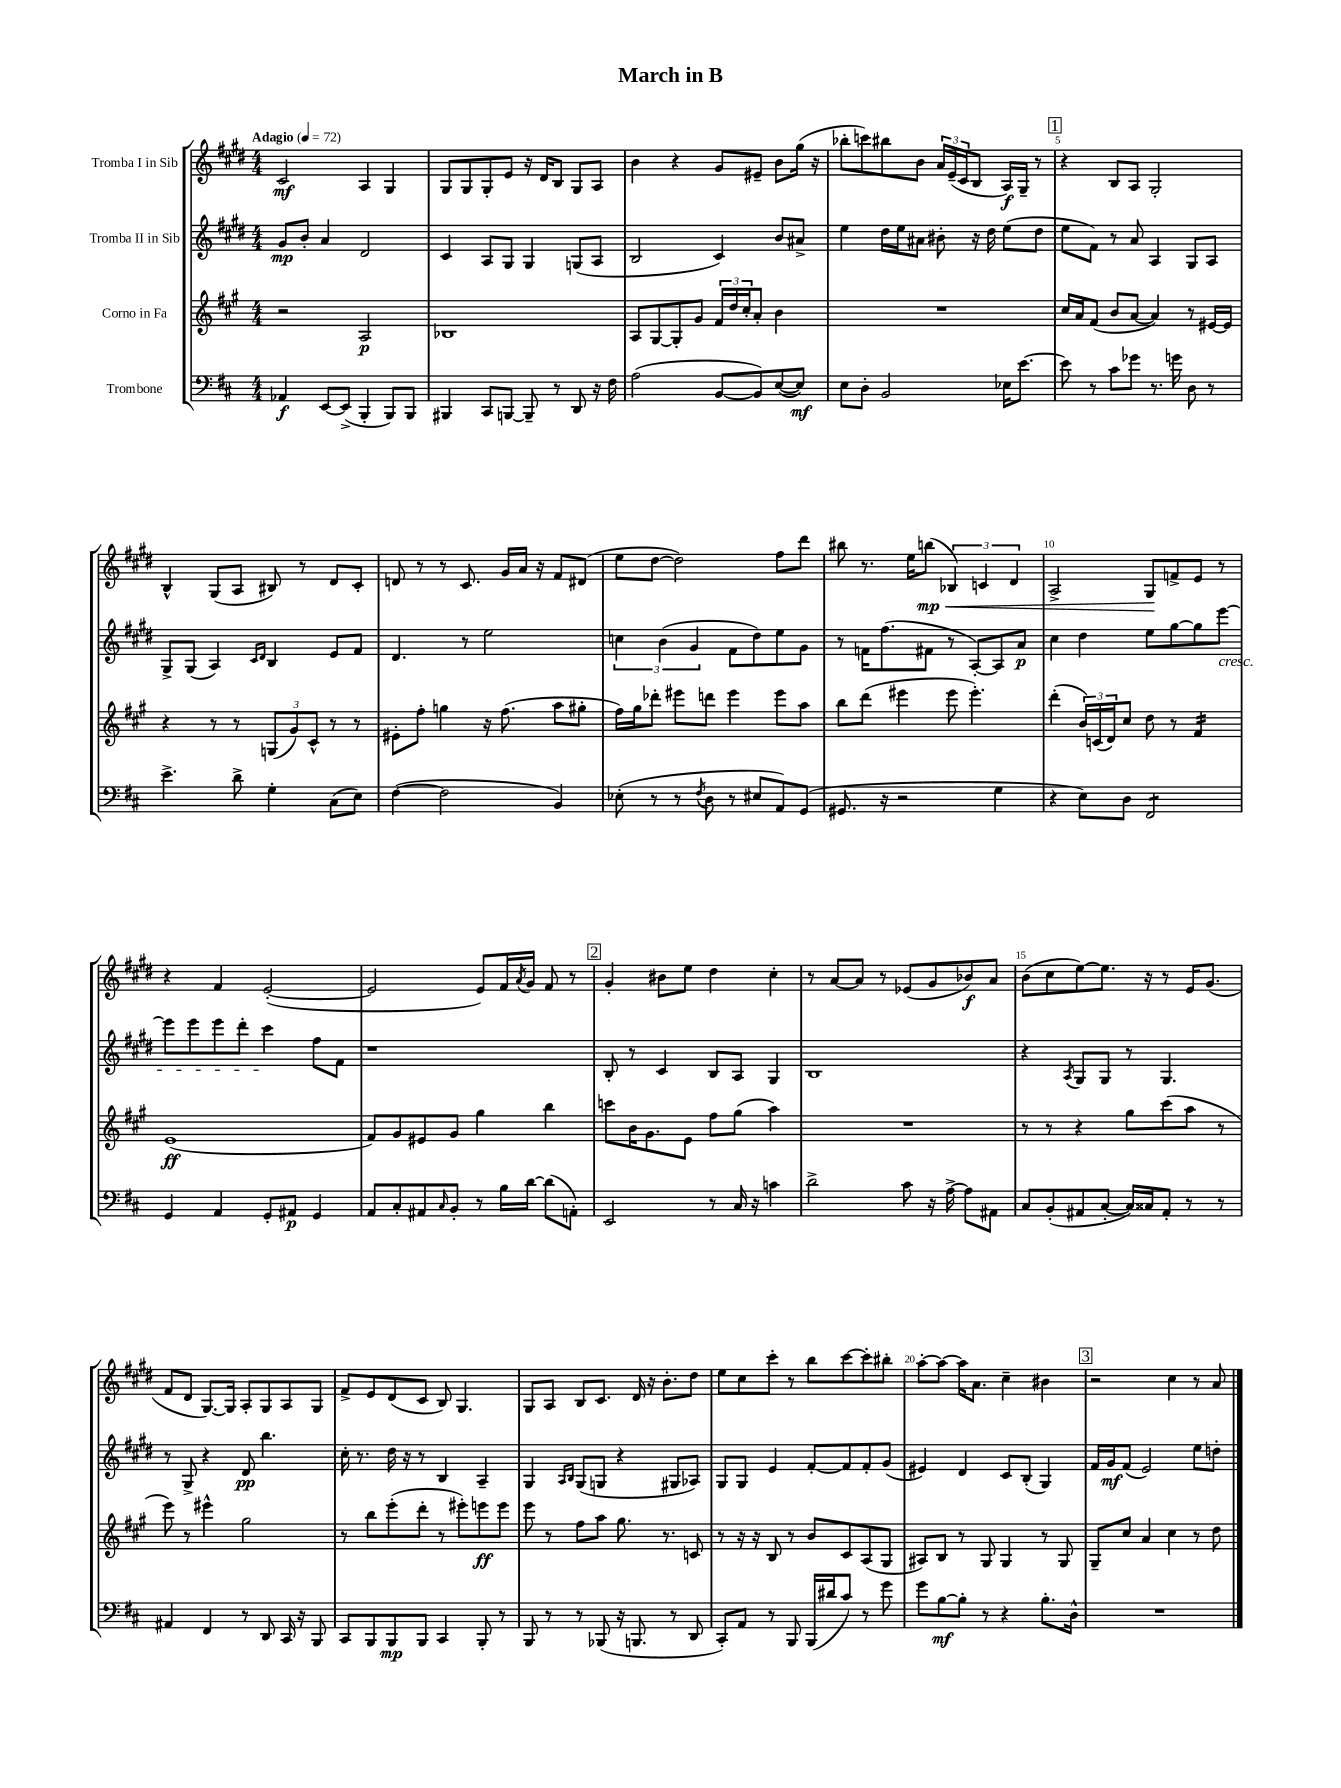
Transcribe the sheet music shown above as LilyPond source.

\header { title = "March in B" }
<<
\new StaffGroup <<
\new Staff = "s0" \with { instrumentName = "Tromba I in Sib" } {
    \clef treble \key e \major \numericTimeSignature \time 4/4 \tempo "Adagio" 4 = 72
    cis'2\mf a4 gis4 |
    gis8 gis8 gis8-. e'8 r16 dis'16 b8 gis8 a8 |
    b'4 r4 gis'8 eis'8-- b'8 gis''16( r16 |
    bes''8-. c'''8) bis''8 b'8 \tuplet 3/2 { a'16 e'16--( cis'16 } b8 a16\f) gis16-- r8 |
    \mark \markup { \box "1" } r4 b8 a8 gis2-. |
    b4-^ gis8( a8 bis8) r8 dis'8 cis'8-. |
    d'8 r8 r8 cis'8. gis'16 a'16 r16 fis'8 dis'8( |
    e''8 dis''8~ dis''2) fis''8 dis'''8 |
    bis''8 r8. e''16 b''8\mp\<( \tuplet 3/2 { bes4) c'4 dis'4 } |
    a2-> gis8\! f'8-> e'8 r8 |
    r4 fis'4 e'2~-.( |
    e'2 e'8) fis'16 \acciaccatura { a'8 } gis'16 fis'8 r8 |
    \mark \markup { \box "2" } gis'4-. bis'8 e''8 dis''4 cis''4-. |
    r8 a'8~ a'8 r8 ees'8( gis'8 bes'8\f) a'8 |
    b'8( cis''8 e''8~) e''8. r16 r8 e'16 gis'8.( |
    fis'8 dis'8 gis8.~) gis16 a8-. gis8 a8 gis8 |
    fis'8-> e'8 dis'8( cis'8 b8) gis4. |
    gis8 a8 b8 cis'8. dis'16 r16 b'8.-. dis''8 |
    e''8 cis''8 cis'''8-. r8 b''8 cis'''8~ cis'''8-. bis''8-. |
    a''8~-. a''8~ a''16 a'8. cis''4-- bis'4 |
    \mark \markup { \box "3" } r2 cis''4 r8 a'8 \bar "|." |
}
\new Staff = "s1" \with { instrumentName = "Tromba II in Sib" } {
    \clef treble \key e \major \numericTimeSignature \time 4/4
    gis'8\mp b'8-. a'4 dis'2 |
    cis'4 a8 gis8 gis4 g8( a8 |
    b2 cis'4) b'8 ais'8-> |
    e''4 dis''16 e''16 ais'8 bis'8-. r16 dis''16 e''8( dis''8 |
    \mark \markup { \box "1" } e''8 fis'8) r8 a'8 a4 gis8 a8 |
    gis8-> gis8( a4) \grace { cis'16 dis'16 } b4 e'8 fis'8 |
    dis'4. r8 e''2 |
    \tuplet 3/2 { c''4 b'4( gis'4 } fis'8 dis''8) e''8 gis'8 |
    r8 f'16 fis''8.( fis'8 r8 a8~-.) a8 a'8\p |
    cis''4 dis''4 e''8 gis''8~ gis''8 e'''8~\cresc |
    e'''8 e'''8 e'''8 dis'''8-. cis'''4\! fis''8 fis'8 |
    r1 |
    \mark \markup { \box "2" } b8-. r8 cis'4 b8 a8 gis4 |
    b1 |
    r4 \acciaccatura { a8 } gis8 gis8 r8 gis4. |
    r8 gis8-> r4 dis'8\pp b''4. |
    cis''16-. r8. dis''16 r16 r8 b4 a4-- |
    gis4 \grace { a16 b16 } gis8( g8 r4 gis8 aes8) |
    gis8 gis8 e'4 fis'8~-. fis'8 fis'8-. gis'8( |
    eis'4) dis'4 cis'8 b8-.( gis4) |
    \mark \markup { \box "3" } fis'16 gis'16\mf fis'8( e'2) e''8 d''8-. \bar "|." |
}
\new Staff = "s2" \with { instrumentName = "Corno in Fa" } {
    \clef treble \key a \major \numericTimeSignature \time 4/4
    r2 a2\p |
    bes1 |
    a8 gis8~ gis8-. gis'8 \tuplet 3/2 { fis'16 d''16 cis''16-. } a'8-. b'4 |
    R1 |
    \mark \markup { \box "1" } cis''16 a'16 fis'8( b'8 a'8~ a'4) r8 eis'16~ eis'16 |
    r4 r8 r8 \tuplet 3/2 { g8( gis'8) cis'8-^ } r8 r8 |
    eis'8-. fis''8-. g''4 r16 fis''8.( a''8 gis''8-. |
    fis''16) gis''16 des'''8-. eis'''8 d'''8 eis'''4 eis'''8 a''8 |
    b''8 d'''8( eis'''4 eis'''8 eis'''4.-.) |
    d'''4-.( \tuplet 3/2 { b'16) c'16( d'16) } cis''8 d''8 r8 fis'4:16 |
    e'1\ff( |
    fis'8) gis'8 eis'8 gis'8 gis''4 b''4 |
    \mark \markup { \box "2" } c'''8 b'16 gis'8. e'8 fis''8 gis''8( a''4) |
    R1 |
    r8 r8 r4 gis''8 cis'''8( a''8 r8 |
    e'''8) r8 eis'''4-^ gis''2 |
    r8 b''8 e'''8-.( d'''8-. r8 eis'''8-.) e'''8\ff e'''8 |
    e'''8 r8 fis''8 a''8 gis''8. r8. c'8 |
    r8 r16 r16 b8 r8 b'8 cis'8 a8( gis8 |
    ais8) b8 r8 gis8 gis4 r8 gis8 |
    \mark \markup { \box "3" } gis8-- cis''8 a'4 cis''4 r8 d''8 \bar "|." |
}
\new Staff = "s3" \with { instrumentName = "Trombone" } {
    \clef bass \key d \major \numericTimeSignature \time 4/4
    aes,4\f e,8~ e,8->( b,,4-. b,,8) b,,8 |
    bis,,4 cis,8 b,,8~ b,,8-- r8 d,8 r16 fis16 |
    a2( b,8~ b,8) e8~( e8\mf) |
    e8 d8-. b,2 ees16 e'8.~ |
    \mark \markup { \box "1" } e'8 r8 cis'8 ges'8 r8. g'16 d8 r8 |
    e'4.-> d'8-> g4-. cis8( e8) |
    fis4~( fis2 b,4) |
    ees8-.( r8 r8 \acciaccatura { fis8 } d8 r8 eis8 a,8) g,8( |
    gis,8. r16 r2 g4 |
    r4 e8) d8 fis,2:8 |
    g,4 a,4 g,8-. ais,8\p g,4 |
    a,8 cis8-. ais,8 \grace { cis16 } b,8-. r8 b16 d'16~ d'8( a,8-.) |
    \mark \markup { \box "2" } e,2 r8 cis16 r16 c'4 |
    d'2-> cis'8 r16 a16~-> a8 ais,8 |
    cis8 b,8-.( ais,8 cis8~-. cis16) cisis16 ais,8-. r8 r8 |
    ais,4 fis,4 r8 d,8 cis,16 r16 b,,8 |
    cis,8 b,,8 b,,8\mp b,,8 cis,4 b,,8-. r8 |
    b,,8 r8 r8 bes,,8( r16 b,,8. r8 d,8 |
    cis,8-.) a,8 r8 b,,8 b,,16( dis'16 cis'8) r8 g'8 |
    g'8 b8~\mf b8-. r8 r4 b8.-. d16-^ |
    \mark \markup { \box "3" } R1 \bar "|." |
}
>>
>>
\layout { \context { \Score \override BarNumber.break-visibility = ##(#f #t #t) barNumberVisibility = #(every-nth-bar-number-visible 5) } }
